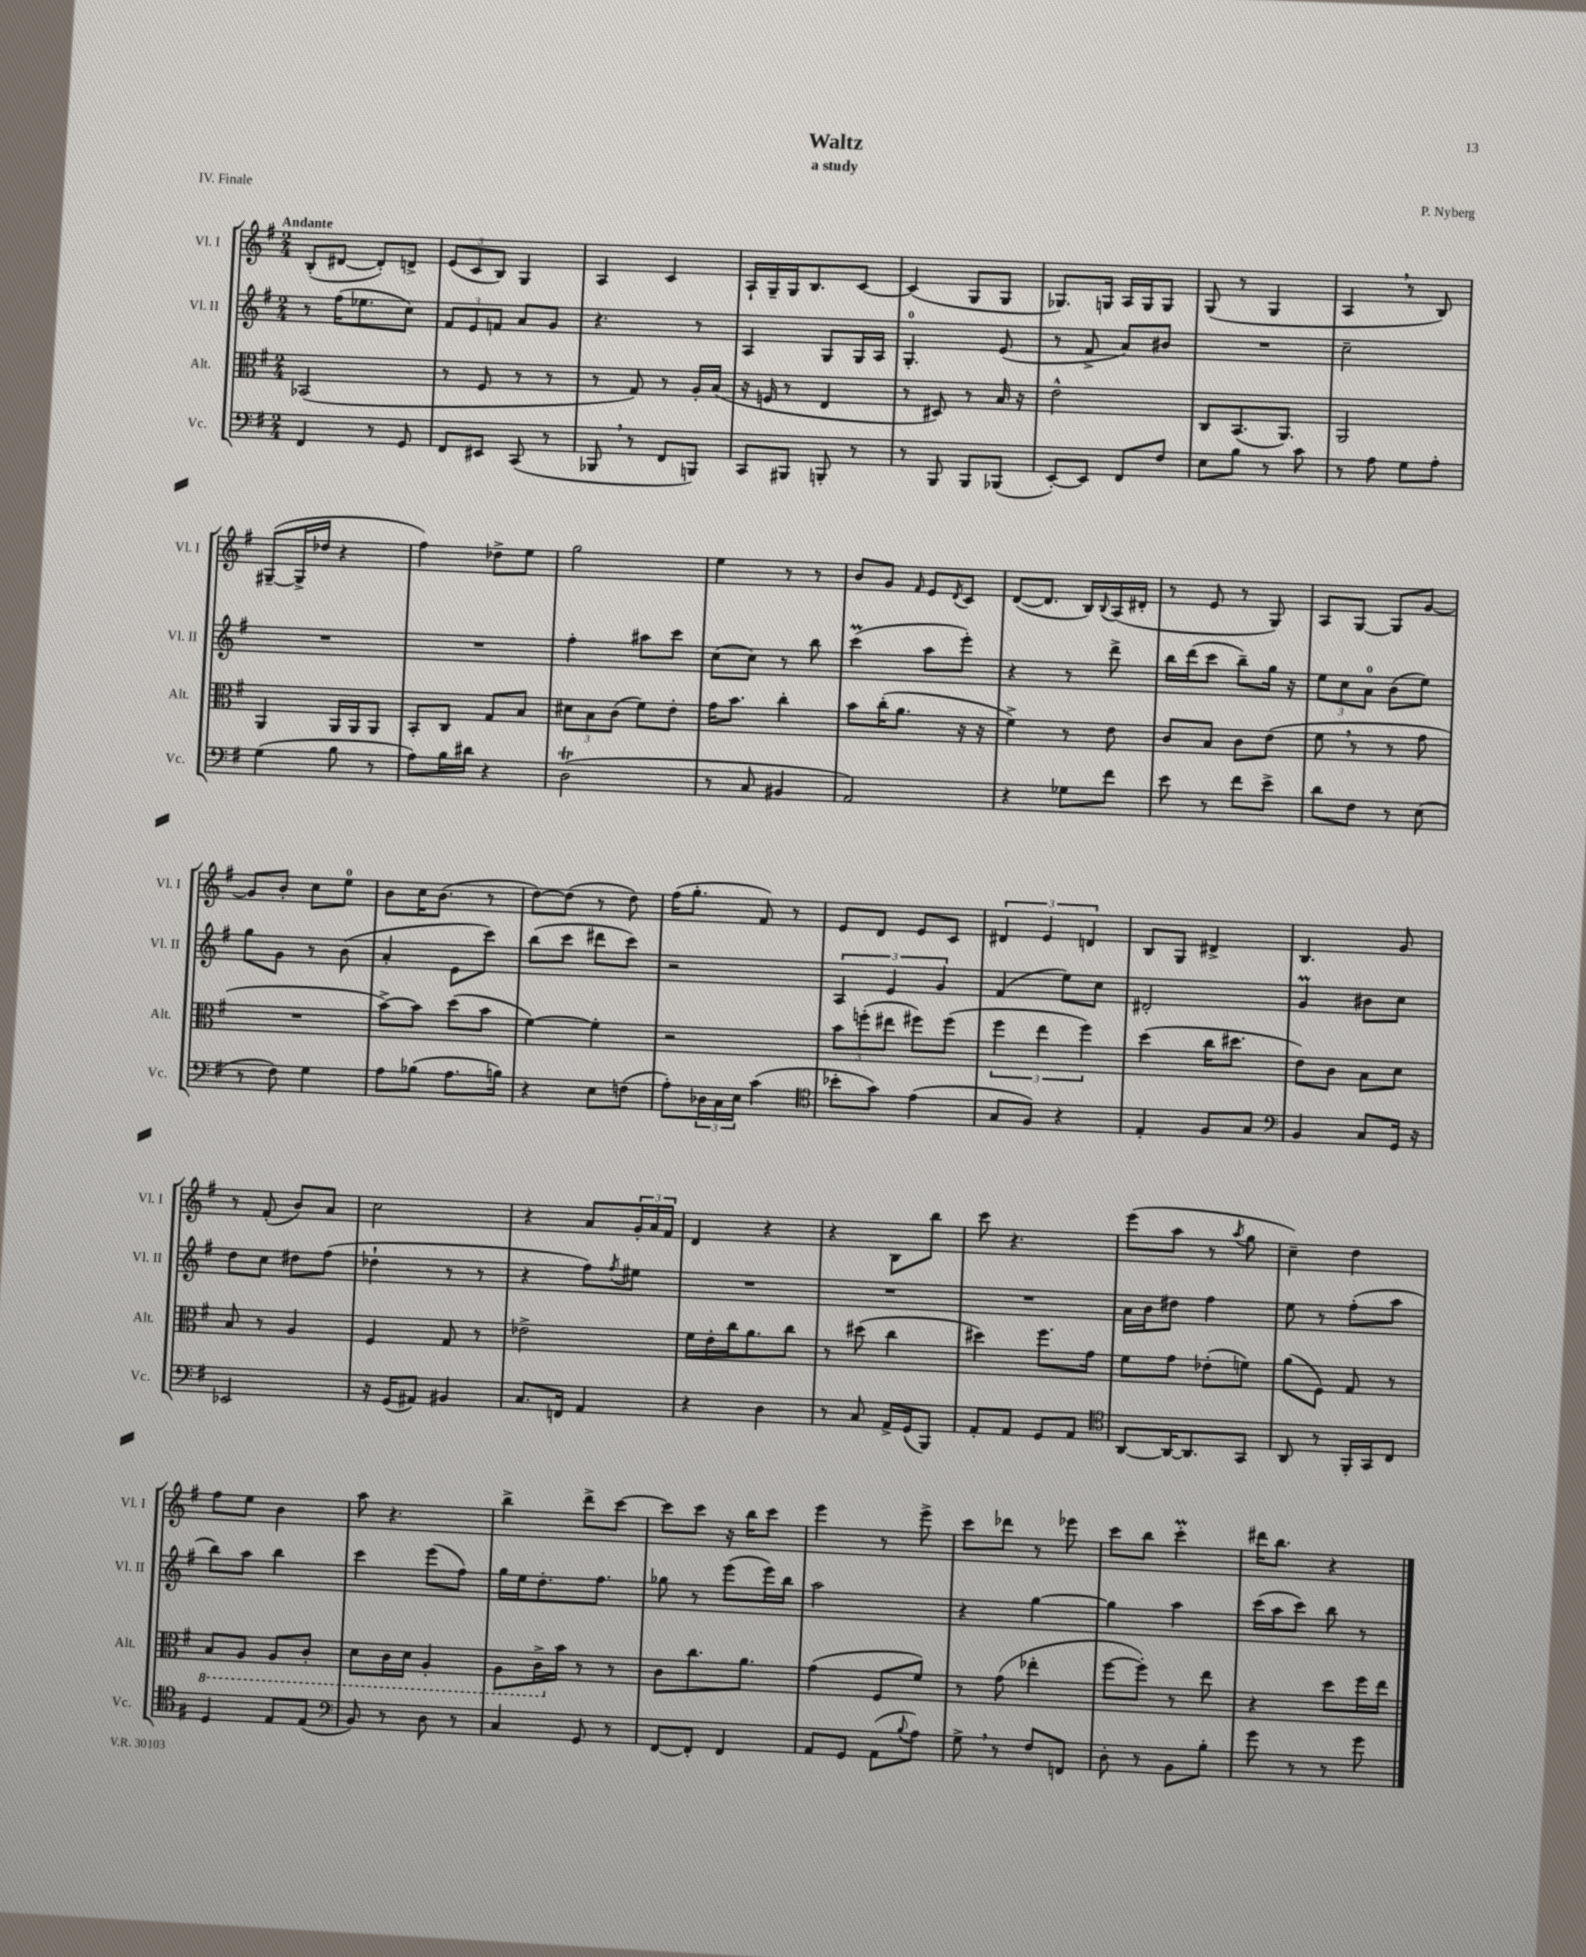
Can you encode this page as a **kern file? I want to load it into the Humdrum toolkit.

**kern	**kern	**kern	**kern
*part4	*part3	*part2	*part1
*staff4	*staff3	*staff2	*staff1
*I"Vc.	*I"Alt.	*I"Vl. II	*I"Vl. I
*I'Vc.	*I'Alt.	*I'Vl. II	*I'Vl. I
*clefF4	*clefC3	*clefG2	*clefG2
*k[f#]	*k[f#]	*k[f#]	*k[f#]
*M2/4	*M2/4	*M2/4	*M2/4
=1	=1	=1	=1
!	!	!	!LO:TX:a:B:t=Andante
4FF#/	(2BB-X/	8r	(8B'/L
.	.	(16ff#\KL	[8d#X/J
.	.	8.ee-X\	.
8r	.	.	8d#'/L])
8GG/	.	8cc\J)	8dn^/J
=2	=2	=2	=2
8FF#/L	8r	12f#/L	(12e/L
.	.	12e/	12c/
8EE#X/J	8F#/	.	.
.	.	12fn/J	12B/J)
(8CC/	8r	8a/L	4G/
8r	8r	8g/J	.
=3	=3	=3	=3
8BBB-X,/	8r	4.r	4A/
8r	8G/)	.	.
8FF#/L	8r	.	4c/
8BBBn/J)	16A'/LL	8r	.
.	(16B/JJ	.	.
=4	=4	=4	=4
8CC/L	16r	4A/	16A`/LL
.	16Fn/	.	16G~/
8BBB#X/J	8r	.	16G/J
.	.	.	8.B/
8BBBn'/	4E/	8G/L	.
8r	.	16G/L	[8c/J
.	.	16A/JJ	.
=5	=5	=5	=5
8r	8r	4.G'/	(4c/]
8BBB/	8D#X/)	.	.
8BBB/L	8r	.	8G/L
(8BBB-X/J	16B/	(8e/	8G/J
.	16r	.	.
=6	=6	=6	=6
[8EE'/L)	2e^^\	8r	8.G-X/L)
8EE/J]	.	8f#^/	.
.	.	.	16Gn/Jk
8FF#/L	.	8a/L)	16A/LL
.	.	.	16G/J
8F#/J	.	8b#X/J	8G/J
=7	=7	=7	=7
8E\L	8C/L	2r	(8G/
8B\J	(8.BB/	.	8r
8r	.	.	4G/
.	8.AA/J)	.	.
8c\	.	.	.
=8	=8	=8	=8
8r	2AA/	2cc~\	4A,/
8A\	.	.	.
8G\L	.	.	8r
8A'\J	.	.	8B/)
!!LO:LB:g=z
=9	=9	=9	=9
(4G\	4AA/	2r	([8G#X~/L
.	.	.	16G#^/L]
.	.	.	16dd-X/JJ
8B\	16AA/LL	.	4r
.	16AA/J	.	.
8r	8AA/J	.	.
=10	=10	=10	=10
8A\L)	8BB'/L	2r	4ff#\)
16B\L	8C/J	.	.
16d#X\JJ	.	.	.
4r	8G/L	.	8dd-X^\L
.	8B/J	.	8ee\J
=11	=11	=11	=11
(2DT\	12d#X\L	4ff#'\	2gg\
.	12B\	.	.
.	(12c\J	.	.
.	8f#\L)	8aa#X\L	.
.	8e'\J	8ccc\J	.
=12	=12	=12	=12
8r	16g\KL	(8cc\L	4ee\
.	8.b\J	.	.
8C/	.	8cc\J)	.
4BB#X/	4cc'\	8r	8r
.	.	8bb\	8r
=13	=13	=13	=13
2AA/)	8b\L	(4cccM\	8b/L
.	(16cc'\K	.	8g/J
.	8.a\J	.	.
.	.	.	16qqf#/
.	.	8aa\L	8e/L
.	.	.	8qd/
.	16r	8eee'\J)	8c/J
.	16r	.	.
=14	=14	=14	=14
4r	4f#^\)	4r	([8d/L
.	.	.	8.d/J]
8G-X\L	8r	8r	.
.	.	.	16B/LL)
.	.	.	8qqB/
8f#\J	8e\	8ddd^\	(16A/
.	.	.	16d#X'/JJ
=15	=15	=15	=15
8e\	8c/L	16bb\LL	8r
.	.	(16ddd\J	.
8r	8B/J	8ccc\J	8e/
8f#\L	8c\L	8bb~\L)	8r
8e^\J	(8e\J	16gg\Jk	8G/)
.	.	16r	.
=16	=16	=16	=16
8d\L	8f#,\	12ee\L	8A/L
.	.	12cc\	.
8F#\J	8r	.	[8G/J
.	.	12a\J	.
8r	8r	(8b\L	8G/L]
(8E\	8g\	8ee\J)	[8g/J
!!LO:LB:g=z
=17	=17	=17	=17
8r	2r	8gg\L	8g/L]
8F#\)	.	8g\J	8b'/J
4G\	.	8r	8cc\L
.	.	(8b\	8ee\J
=18	=18	=18	=18
8A\L	[8b^\L)	4a'/	8b\L
(8B-X\J	8b\J]	.	16cc\K
.	.	.	(8.b\J
8.A\L	(8dd\L	8e\L	.
.	8b\J	8ccc\J)	8r
16Bn\Jk)	.	.	.
=19	=19	=19	=19
4r	[4f#\)	(8bb\L	[8dd\L)
.	.	8ccc\J	(8dd\J]
8E\L	4f#'\]	8ddd#X\L	8r
(8Fn\J	.	8ccc\J)	8dd\)
=20	=20	=20	=20
8A'\L)	2r	2r	(16ff#\KL
.	.	.	8.gg'\J
24D-X\L	.	.	.
24C\	.	.	.
24E\JJ	.	.	.
(4c\	.	.	8f#/)
.	.	.	8r
=21	=21	=21	=21
*clefC4	*	*	*
8b-X'\L	12b\L	6A/	8e/L
.	(12ffn'\	.	.
8g\J)	.	.	8d/J
.	12ee#X\J	6e/	.
(4e\	8ff#X\L)	.	8e/L
.	.	6g/	.
.	(8ff#\J	.	8c/J
=22	=22	=22	=22
8G/L	6ff#\	(4f#/	6d#X/
8F#/J)	.	.	.
.	6ee\	.	6e/
4r	.	8ee\L)	.
.	6ff#\)	.	6dn/
.	.	8cc\J	.
=23	=23	=23	=23
4E'/	(4dd\	2d#X'/	8B/L
.	.	.	8G/J
8F#/L	16cc\KL	.	4d#X^/
.	8.dd#X\J	.	.
8G/J	.	.	.
=24	=24	=24	=24
*clefF4	*	*	*
4BB/	8e\L)	4gM/	4.B/
.	8c\J	.	.
8C/L	8B\L	8b#X\L	.
16GG/Jk	8d\J	8cc\J	8g/
16r	.	.	.
!!LO:LB:g=z
=25	=25	=25	=25
2EE-X/	8B/	8dd\L	8r
.	8r	8cc\J	(8f#'/
.	4A/	8dd#X\L	8b/L)
.	.	(8ff#\J	8a/J
=26	=26	=26	=26
16r	4F#/	4dd-X`\	2cc\
(16GG/KL	.	.	.
8AA#X/J)	.	.	.
4BB#X/	8G/	8r	.
.	8r	8r	.
=27	=27	=27	=27
8.C/L	2e-X^\	4r	4r
16FFn/Jk	.	.	.
4AA/	.	8ff#\L)	8a/L
.	.	8qff#/	.
.	.	8ee#X\J	24g'/L
.	.	.	24a/
.	.	.	24f#/JJ
=28	=28	=28	=28
4r	16f#\LL	2r	4d/
.	16e'\	.	.
.	16cc\J	.	.
.	8.a\	.	.
4D\	.	.	4r
.	8cc\J	.	.
=29	=29	=29	=29
8r	8r	2r	4r
8C/	(8dd#X\	.	.
16AA^/LL	4cc\	.	8B\L
(16GG/J	.	.	.
8BBB/J)	.	.	8bb\J
=30	=30	=30	=30
8AA'/L	4dd#X\)	2r	8ccc\
8AA/J	.	.	4.r
8GG/L	8.ff#\L	.	.
8AA/J	.	.	.
.	16g\Jk	.	.
=31	=31	=31	=31
*clefC4	*	*	*
[8AA/L	8f#\L	16a\LL	(8eee\L
.	.	16b\J	.
16AA/K_	8g\J	8dd#X\J	8aa\J
8.AA/]	.	.	.
.	(8e-X'\L	4ff#\	8r
.	.	.	8qaa/
8GG/J	8fn\J)	.	8gg\
=32	=32	=32	=32
8AA/	(8a\L	8ee\	4cc~\)
8r	8F#\J)	8r	.
16FF#'/LL	8G/	(8ff#'\L	4dd\
16GG/J	.	.	.
8C/J	8r	8aa\J	.
!!LO:LB:g=z
=33	=33	=33	=33
*	*8ba	*	*
4D/	8BB/L	8bb\L)	8ff#\L
.	8AA/J	8aa\J	8ee\J
8E/L	8AA/L	4bb\	4b\
(8E/J	8C'/J	.	.
=34	=34	=34	=34
*clefF4	*	*	*
8BB/)	8D\L	4ccc\	8aa\
8r	16C\L	.	4.r
.	16D\JJ	.	.
8D\	4AA'/	(8eee\L	.
8r	.	8ff#\J)	.
=35	=35	=35	=35
4C/	8AA\L	16gg\LL	4bb^\
.	.	16ee\J	.
.	16C^\L	8.dd'\	.
*	*X8ba	*	*
.	16b\JJ	.	.
8GG/	8r	.	8ddd^\L
.	.	8.ff#\J	.
8r	8r	.	[8ccc\J
=36	=36	=36	=36
[8FF#/L	8c\L	8gg-X\	8ccc\L]
8FF#'/J]	8.cc\	8r	8ccc\J
4FF#/	.	(8eee\L	16r
.	8.a\J	.	16bb\KL
.	.	16eee\L)	8ccc\J
.	.	16bb\JJ	.
=37	=37	=37	=37
8AA/L	(4g\	2aa\	4eee\
8GG/J	.	.	.
(8AA\L	8F#/L	.	8r
8qqB/	.	.	.
8A\J)	8f#/J)	.	8eee^\
=38	=38	=38	=38
8G^,\	8r	4r	8ccc\L
8r	(8g\	.	8ddd-X\J
8F#/L	4ee-X'\	[4gg\	8r
8FFn/J	.	.	8eee-X\
=39	=39	=39	=39
8D'\	[8ff#\L	4gg\]	8ccc\L
8r	8ff#'\J])	.	8bb\J
8BB\L	8r	4aa\	4cccM'\
8B'\J	8ee\	.	.
=40	=40	=40	=40
8g\	4r	(16ccc\LL	16ddd#X\KL
.	.	16aa\J	8.bb\J
8r	.	8ccc\J)	.
8r	8dd\L	8bb\	4r
8g\	16ff#\L	8r	.
.	16ee\JJ	.	.
==	==	==	==
*-	*-	*-	*-
